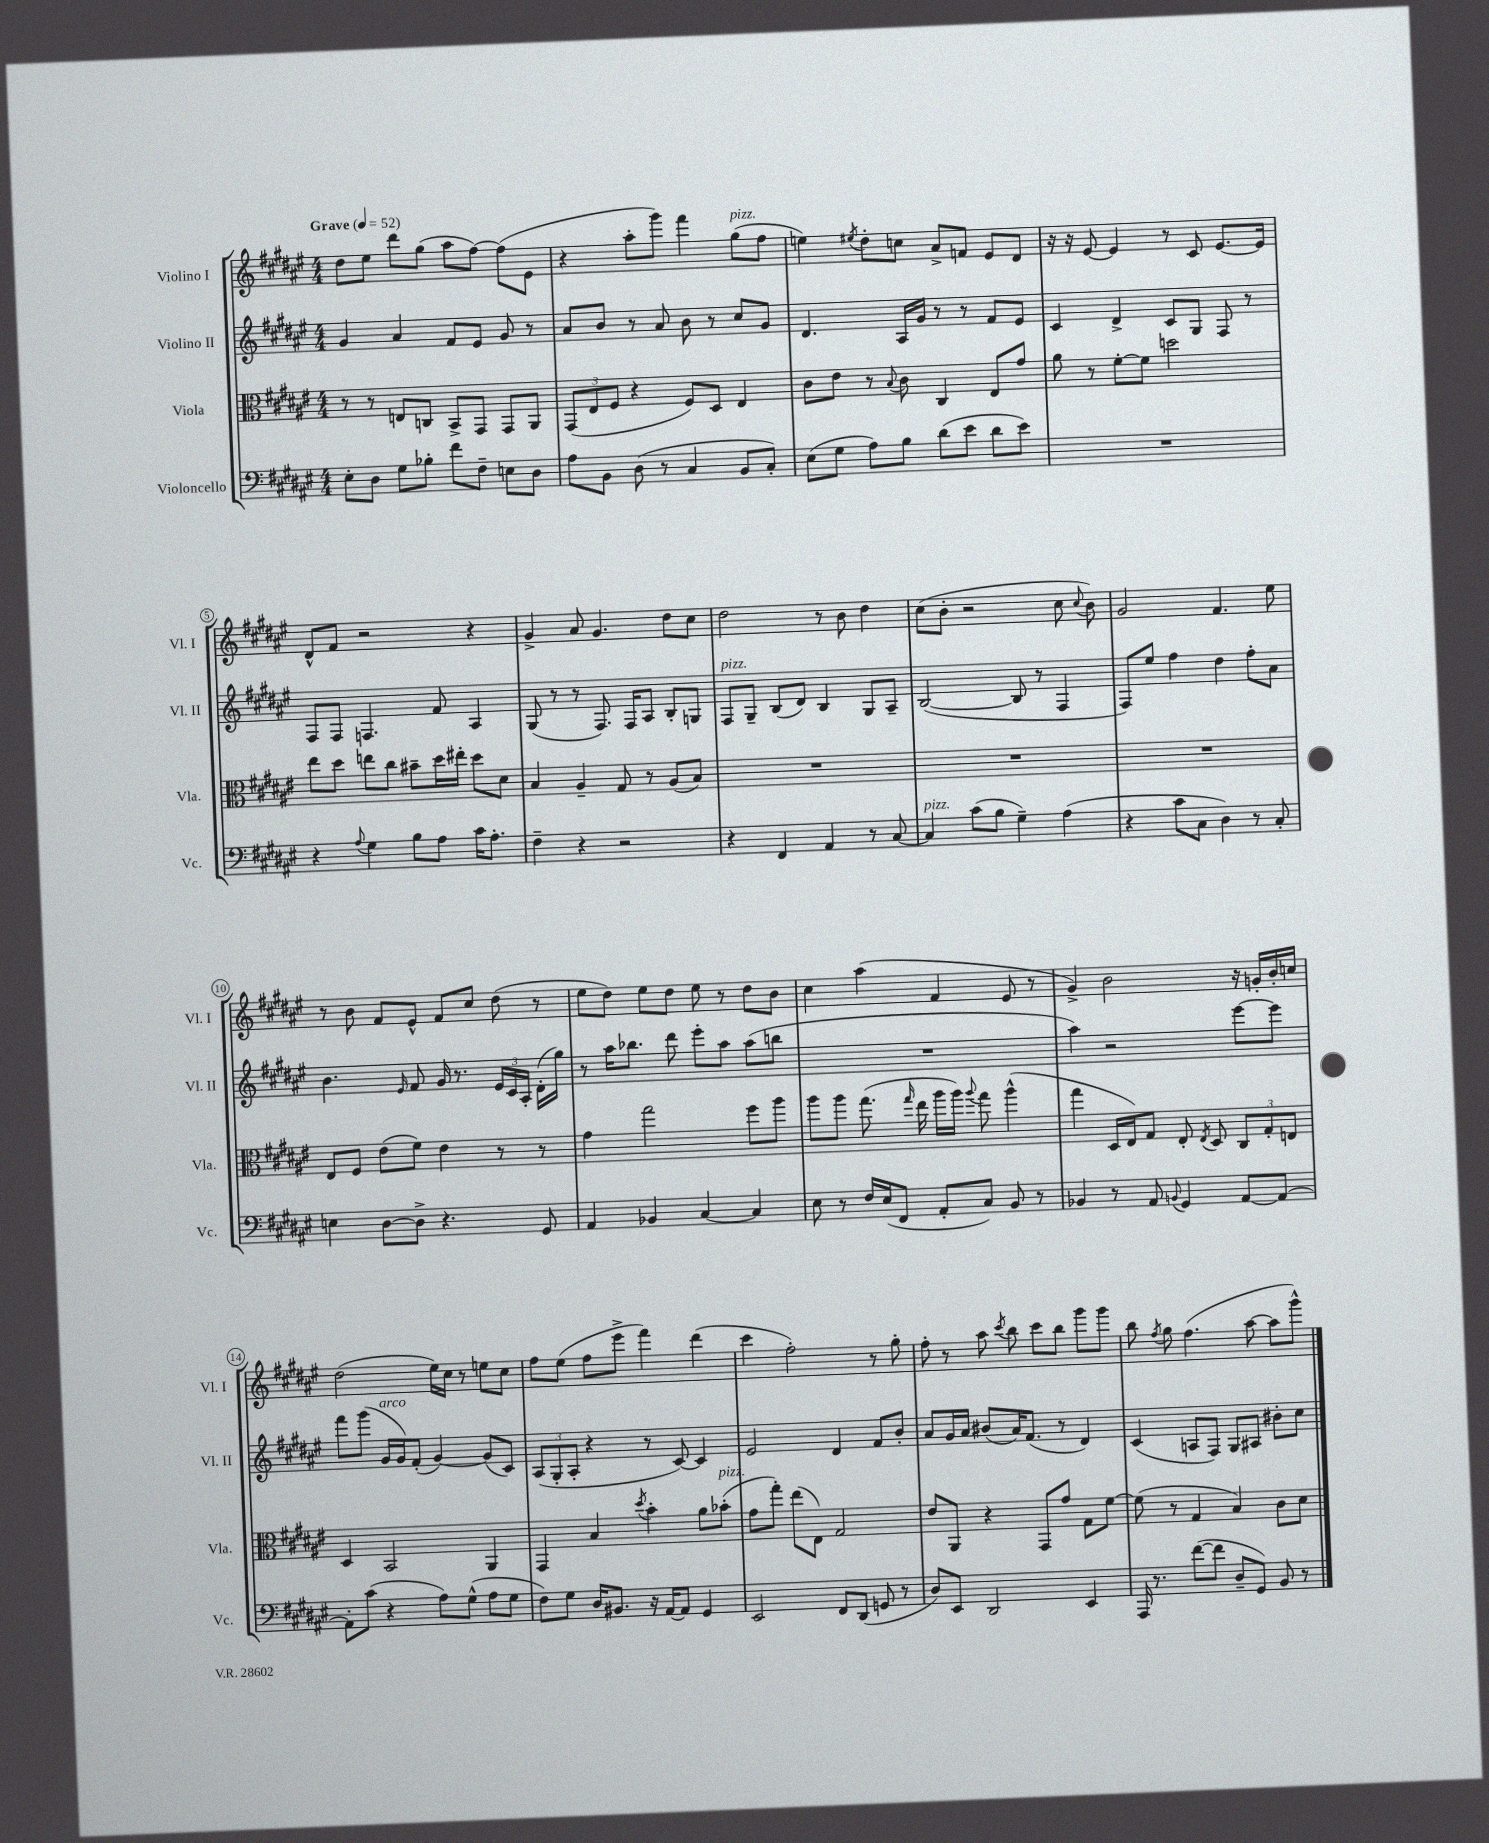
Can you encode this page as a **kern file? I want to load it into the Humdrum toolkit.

**kern	**kern	**kern	**kern
*staff4	*staff3	*staff2	*staff1
*clefF4	*clefC3	*clefG2	*clefG2
*k[f#c#g#d#a#e#]	*k[f#c#g#d#a#e#]	*k[f#c#g#d#a#e#]	*k[f#c#g#d#a#e#]
*M4/4	*M4/4	*M4/4	*M4/4
*MM52	*MM52	*MM52	*MM52
8E#'	8r	4g#	8dd#
8D#	8r	.	8ee#
8G#	8E	4a#	8ddd#
8B-'	8C	.	(8gg#
8f#	8BB^	8f#	8aa#
8F#~	8GG#	8e#	[8ff#)
8E	8GG#	8g#	(8ff#]
8D#	8AA#	8r	8e#
=	=	=	=
8A#	(12GG#	8a#	4r
.	12E#	.	.
8BB	.	8b	.
.	12F#	.	.
(8D#	4r	8r	8aa#'
8r	.	8a#	8ggg#)
4C#	8F#)	8b	4fff#
.	8D#	8r	.
8BB	4E#	8cc#	(8gg#
8C#')	.	8g#	8ff#
=	=	=	=
(8E#	8c#	4.d#	4ee)
8G#	8e#	.	.
.	.	.	8qee#
8A#)	8r	.	8dd#'
.	8qqB	.	.
8B	8c#	16A#	8cc
.	.	16g#	.
(8d#	4C#	8r	8a#^
8e#	.	8r	8f
8d#	8E#	8f#	8e#
8e#)	8g#	8e#	8d#
=	=	=	=
1r	8a#	4c#	16r
.	.	.	16r
.	8r	.	[8e#
.	[8f#'	4d#^	4e#]
.	8f#]	.	.
.	2dd	8c#	8r
.	.	8G#	8c#
.	.	8F#	[8.e#
.	.	8r	.
.	.	.	16e#]
=	=	=	=
4r	8ee#	8F#	8d#^^
.	8dd#	8F#	8f#
8qqA#	.	.	.
4G#	8ee	4.F	2r
.	8cc#	.	.
8B	8b#~	.	.
8A#	16dd#	8f#	.
.	16ee#'	.	.
16c#	8dd#	4A#	4r
8.A#'	.	.	.
.	8d#	.	.
=	=	=	=
4F#~	4B	(8G#	4g#^
.	.	8r	.
4r	4A#~	8r	8a#
.	.	8.F#)	4.g#
2r	8G#	.	.
.	.	16F#	.
.	8r	8A#	.
.	(8A#	8B'	8dd#
.	8B)	8G	8cc#
=	=	=	=
4r	1r	8F#	2dd#
.	.	8G#~	.
4FF#	.	(8B	.
.	.	8d#)	.
4AA#	.	4B	8r
.	.	.	8b
8r	.	8G#	4dd#
[8C#	.	8A#~	.
=	=	=	=
4C#]	1r	([2B	(8cc#
.	.	.	8b'
(8c#	.	.	2r
8B	.	.	.
4G#~)	.	8B]	.
.	.	8r	.
(4A#	.	4F#	8cc#
.	.	.	8qqcc#
.	.	.	8b)
=	=	=	=
4r	1r	8F#)	2g#
.	.	8ee#	.
8c#	.	4ff#	.
8C#	.	.	.
4D#)	.	4dd#	4.f#
8r	.	8ff#'	.
8C#'	.	8a#	8ee#
=	=	=	=
4E	8E#	4.b	8r
.	8F#	.	8b
[8D#	(8e#	.	8f#
.	.	16qqe#	.
8D#^]	8f#)	8f#	8e#^^
4.r	4e#	16g#	8f#
.	.	8.r	.
.	.	.	8cc#
.	8r	24e#	(8dd#
.	.	24c#	.
.	.	24A#'	.
8GG#	8r	(16d#'	8r
.	.	16gg#)	.
=	=	=	=
4AA#	4g#	8r	8ee#
.	.	16aa#	8dd#)
.	.	8.bb-	.
4BB-	2gg#	.	8ee#
.	.	8ddd#	8dd#
[4C#	.	8eee#'	8ee#
.	.	8aa#	8r
4C#]	8ff#	(8aa#	8dd#
.	8aa#	8bb	8b
=	=	=	=
8E#	8aa#	1r	4cc#
8r	8aa#	.	.
16F#	(8.gg#	.	(4aa#
(16E#	.	.	.
8FF#	.	.	.
.	16qqgg#	.	.
.	16ee#	.	.
8AA#'	16aa#	.	4f#
.	16aa#)	.	.
.	8qqaa#	.	.
8C#)	8gg#	.	.
8BB	(4aa#^^	.	8e#
8r	.	.	8r
=	=	=	=
4BB-	4gg#	4aa#)	4g#^)
8r	16D#	2r	2b
.	16E#)	.	.
8AA#	8G#	.	.
8qqBB	.	.	.
4GG#	8E#'	.	.
.	8qE#	.	.
.	8D#	.	.
[8AA#	12C#	[8eee#	16r
.	.	.	16g'
.	12G#'	.	.
8AA#_	.	8eee#]	16b'
.	12E	.	.
.	.	.	16cc
=	=	=	=
8AA#']	4D#	8fff#	(2dd#
(8c#	.	(8ggg#	.
4r	2BB	16g#	.
.	.	16g#)	.
.	.	(8f#'	.
8A#)	.	[4g#)	16ee#)
.	.	.	16cc#
(8G#^^	.	.	8r
8A#	4AA#	(8g#]	8ee
8G#	.	8c#)	8cc#
=	=	=	=
8F#)	4GG#	(12A#	8ff#
.	.	12G#'	.
8G#	.	.	(8ee#
.	.	12A#'	.
16D#	4B	4r	8ff#
8.BB#	.	.	.
.	.	.	8eee#^
.	8qdd#	.	.
16r	4b'	8r	4fff#)
[16AA#	.	.	.
8AA#]	.	[8c#)	.
4GG#	8a#	4c#]	(4ddd#
.	(8b-'	.	.
=	=	=	=
2EE#	8g#	2e#	4ccc#
.	8gg#')	.	.
.	(8ee#	.	2ff#')
.	8E#)	.	.
8FF#	2G#	4d#	.
(8DD#	.	.	.
8GG	.	8f#	8r
8r	.	8b'	8gg#'
=	=	=	=
8D#)	8e#	8a#	8ff#'
8EE#	8AA#	16g#	8r
.	.	16a#	.
2DD#	4r	(8b#	8aa#
.	.	.	8qccc#
.	.	16a#)	8bb
.	.	(8.f#	.
.	8GG#	.	8ccc#
.	8g#	8r	8bb
4EE#	8G#	4d#)	8ggg#
.	[8f#	.	8ggg#
=	=	=	=
16AAA#	(8f#]	(4c#	8bb
8.r	.	.	.
.	.	.	8qff#
.	8r	.	8gg#
([8f#	4G#	8A	(4.ff#
8f#]	.	8F#)	.
8D#~	4B)	8G#	.
8GG#)	.	8A#	[8aa#
8BB	8c#	8b#'	8aa#]
8r	8d#	8cc#	8ggg#^^)
==	==	==	==
*-	*-	*-	*-
